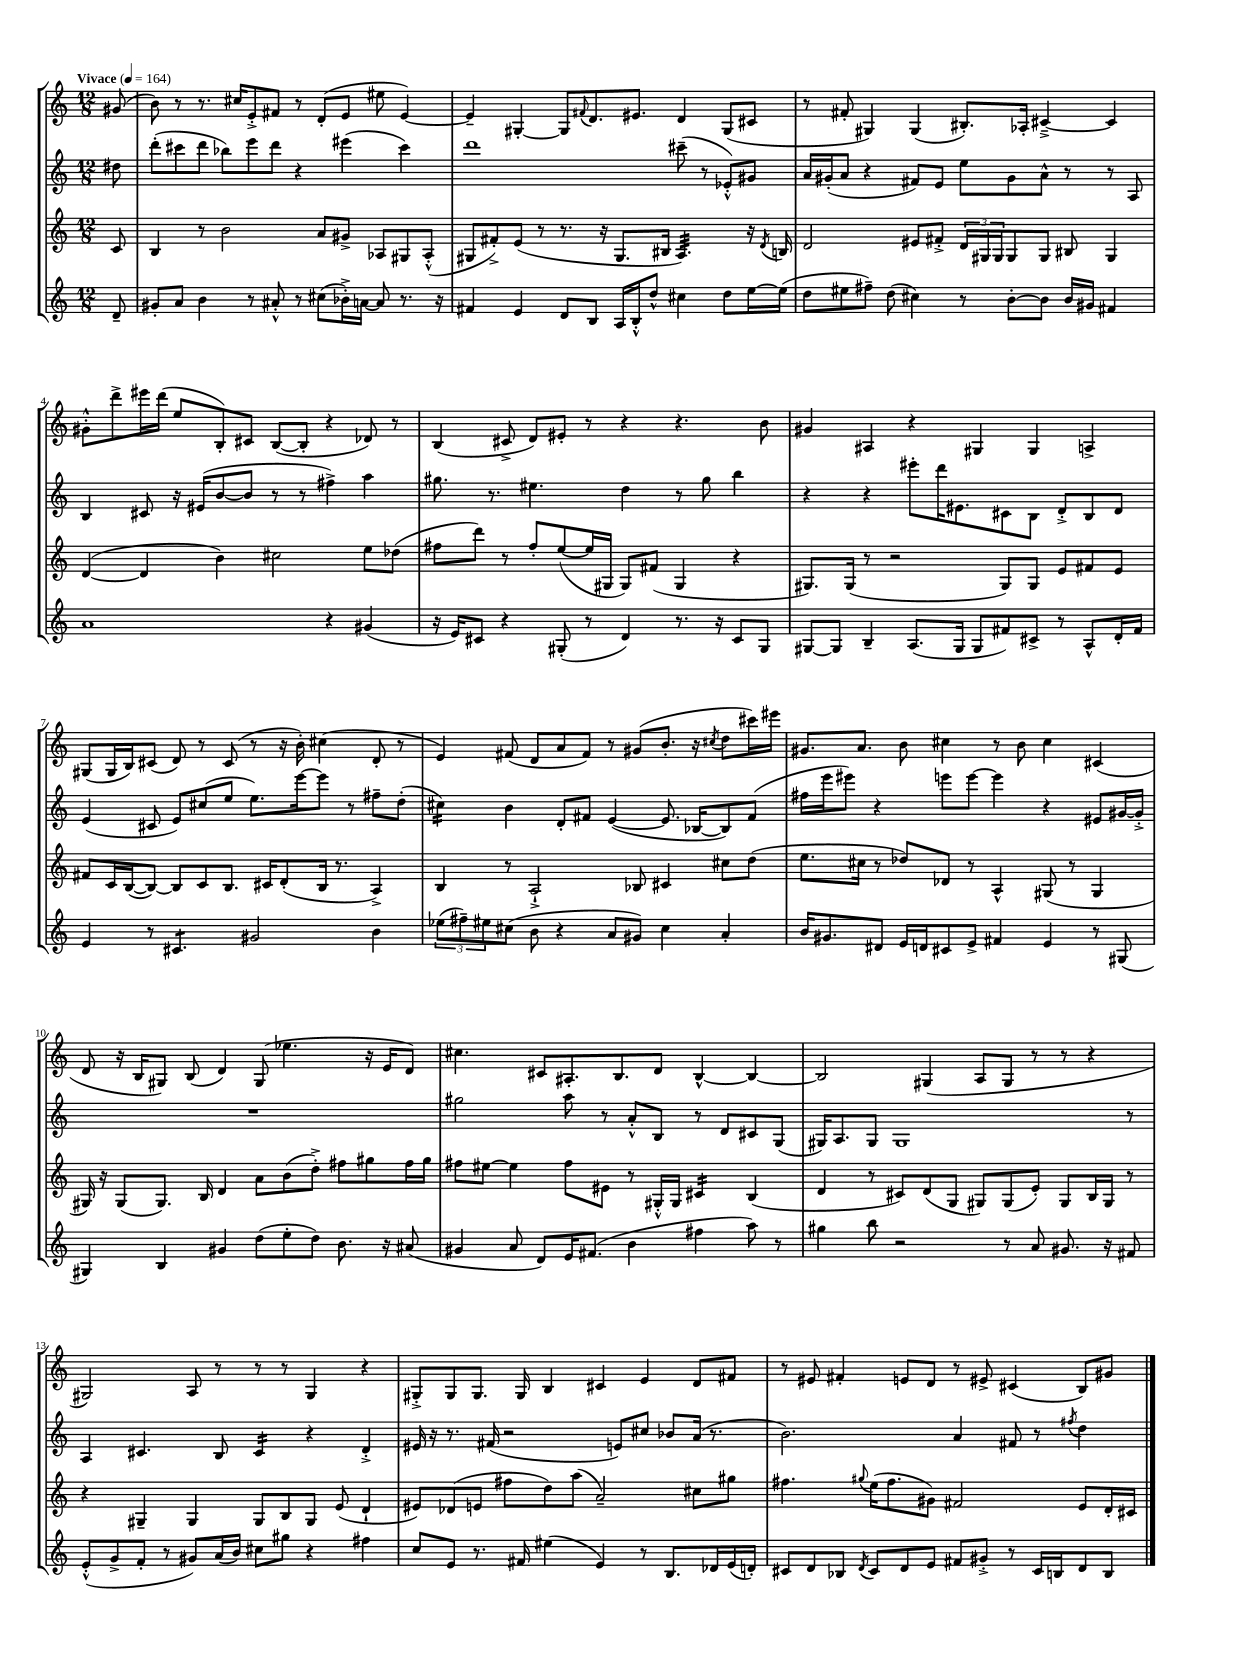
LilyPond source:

<<
\new StaffGroup <<
\new Staff = "s0" {
    \clef treble \key c \major \numericTimeSignature \time 12/8 \partial 8 \tempo "Vivace" 4 = 164
    gis'8( |
    b'8) r8 r8. cis''16 e'8-.-> fis'8 r8 d'8-.( e'8 eis''8 e'4~) |
    e'4-- gis4~-. gis8 \appoggiatura { fis'8 } d'8. eis'8. d'4 gis8( cis'8 |
    r8 fis'8-. gis4) gis4( bis8.-.) aes16-. cis'4~---> cis'4 |
    gis'8-.-^ d'''8-> eis'''16 d'''16( e''8 b8-.) cis'8 b8~( b8-. r4 des'8) r8 |
    b4( cis'8-> d'8) eis'8-. r8 r4 r4. b'8 |
    gis'4 ais4 r4 gis4 gis4 a4-> |
    gis8( gis16 b16) cis'8( d'8) r8 cis'8( r8 r16 b'16-.) cis''4( d'8-. r8 |
    e'4) fis'8( d'8 a'8 fis'8) r8 gis'8( b'8.-. r16 \acciaccatura { cis''8 } d''8 cis'''16) eis'''16 |
    gis'8. a'8. b'8 cis''4 r8 b'8 cis''4 cis'4( |
    d'8 r16 b16 gis8) b8( d'4) gis8( ees''4. r16 e'16 d'8) |
    cis''4. cis'8 ais8.-. b8. d'8 b4~-^ b4~ |
    b2 gis4( a8 gis8 r8 r8 r4 |
    gis2) a8 r8 r8 r8 gis4 r4 |
    gis8-.-> gis8 gis8. gis16 b4 cis'4 e'4 d'8 fis'8 |
    r8 eis'8 fis'4-. e'8 d'8 r8 eis'8-> cis'4( b8) gis'8 \bar "|." |
}
\new Staff = "s1" {
    \clef treble \key c \major \numericTimeSignature \time 12/8 \partial 8
    dis''8 |
    d'''8-.( cis'''8 d'''8 bes''8) e'''8 d'''8 r4 eis'''4( cis'''4) |
    d'''1 cis'''8--( r8 ees'8-.-^) gis'8 |
    a'16 gis'16-.( a'8 r4 fis'8) e'8 e''8 gis'8 a'8-^ r8 r8 a8 |
    b4 cis'8 r16 eis'16( b'8~ b'8 r8 r8 fis''4->) a''4 |
    gis''8. r8. eis''4. d''4 r8 gis''8 b''4 |
    r4 r4 eis'''8-. d'''16 eis'8. cis'8 b8 d'8-.-> b8 d'8 |
    e'4( cis'8 e'8) cis''8( e''8 e''8.) e'''16~ e'''8 r8 fis''8-- d''8-.( |
    cis''4:16) b'4 d'8-. fis'8 e'4~( e'8. bes16~ bes8) fis'8( |
    fis''16 e'''16 eis'''8) r4 e'''8 e'''8~ e'''4 r4 eis'8 gis'16~ gis'16-.-> |
    R1. |
    gis''2 a''8 r8 a'8-.-^ b8 r8 d'8 cis'8 g8( |
    gis16) a8. gis8 gis1 r8 |
    a4 cis'4. b8 cis'4:16 r4 d'4-.-> |
    eis'16 r16 r8. fis'16( r2 e'8) cis''8 bes'8 a'16( r8. |
    b'2.) a'4 fis'8 r8 \acciaccatura { fis''8 } d''4 \bar "|." |
}
\new Staff = "s2" {
    \clef treble \key c \major \numericTimeSignature \time 12/8 \partial 8
    c'8 |
    b4 r8 b'2 a'8 gis'8-> aes8 gis8 aes8-.-^( |
    gis8 fis'8-.->) e'8( r8 r8. r16 gis8. bis16 a4.:32) r16 \acciaccatura { d'8 } b16 |
    d'2 eis'8 fis'8-.-> \tuplet 3/2 { d'16 gis16 gis16 } gis8 gis8 bis8 gis4 |
    d'4~( d'4 b'4) cis''2 e''8 des''8( |
    fis''8 d'''8) r8 fis''8-. e''8~( e''16 gis16 gis8) fis'8( gis4 r4 |
    gis8.) gis16( r8 r2 gis8) gis8 e'8 fis'8 e'8 |
    fis'8 c'16 b16~( b8~) b8 c'8 b8. cis'16 d'8-.( b16 r8. a4->) |
    b4 r8 a2-!-> bes8 cis'4 cis''8 d''8( |
    e''8. cis''16 r8 des''8) des'8 r8 a4-^ gis8( r8 gis4 |
    gis16) r16 gis8( gis8.) b16 d'4 a'8 b'8( d''8-.->) fis''8 gis''8 fis''16 gis''16 |
    fis''8 eis''8~ eis''4 fis''8 eis'8 r8 gis16-.-^ gis16 cis'4:16 b4( |
    d'4 r8 cis'8) d'8( g8 gis8) gis8( e'8-.) gis8 b16 gis16 r8 |
    r4 gis4-- gis4 gis8 b8 gis8 e'8( d'4-! |
    eis'8) des'8( e'8 fis''8 d''8) a''8( a'2--) cis''8 gis''8 |
    fis''4. \appoggiatura { gis''8 } e''16( fis''8. gis'8) fis'2 e'8 d'16-. cis'16 \bar "|." |
}
\new Staff = "s3" {
    \clef treble \key c \major \numericTimeSignature \time 12/8 \partial 8
    d'8-- |
    gis'8-. a'8 b'4 r8 ais'8-.-^ r8 cis''8( bes'16-.->) a'16~ a'8 r8. r16 |
    fis'4 e'4 d'8 b8 a16 b16-.-^ d''8-^ cis''4 d''8 e''16~ e''16( |
    d''8 eis''8 fis''8--) d''8( cis''4) r8 b'8~-. b'8 b'16 gis'16 fis'4 |
    a'1 r4 gis'4( |
    r16 e'16) cis'8 r4 gis8-.( r8 d'4) r8. r16 cis'8 gis8 |
    gis8~ gis8 b4-- a8.( gis16 gis8 fis'8) cis'8-> r8 a8-^ d'16-. fis'16 |
    e'4 r8 cis'4.:8 gis'2 b'4 |
    \tuplet 3/2 { ees''8( fis''8--) eis''8 } cis''8( b'8 r4 a'8 gis'8) cis''4 a'4-. |
    b'16 gis'8. dis'8 e'16 d'16 cis'8 e'8-> fis'4 e'4 r8 gis8( |
    gis4) b4 gis'4 d''8( e''8-. d''8) b'8. r16 ais'8( |
    gis'4 a'8 d'8) e'16 fis'8.( b'4 fis''4 a''8) r8 |
    gis''4 b''8 r2 r8 a'8 gis'8. r16 fis'8 |
    e'8-.-^( g'8-> f'8-. r8 gis'8) a'16( b'16) cis''8 gis''8 r4 fis''4 |
    c''8 e'8 r8. fis'16 eis''4( e'4) r8 b8. des'16 e'16( d'16-.) |
    cis'8 d'8 bes8 \acciaccatura { d'8 } cis'8 d'8 e'8 fis'8 gis'8-.-> r8 cis'16 b16 d'8 b8 \bar "|." |
}
>>
>>
